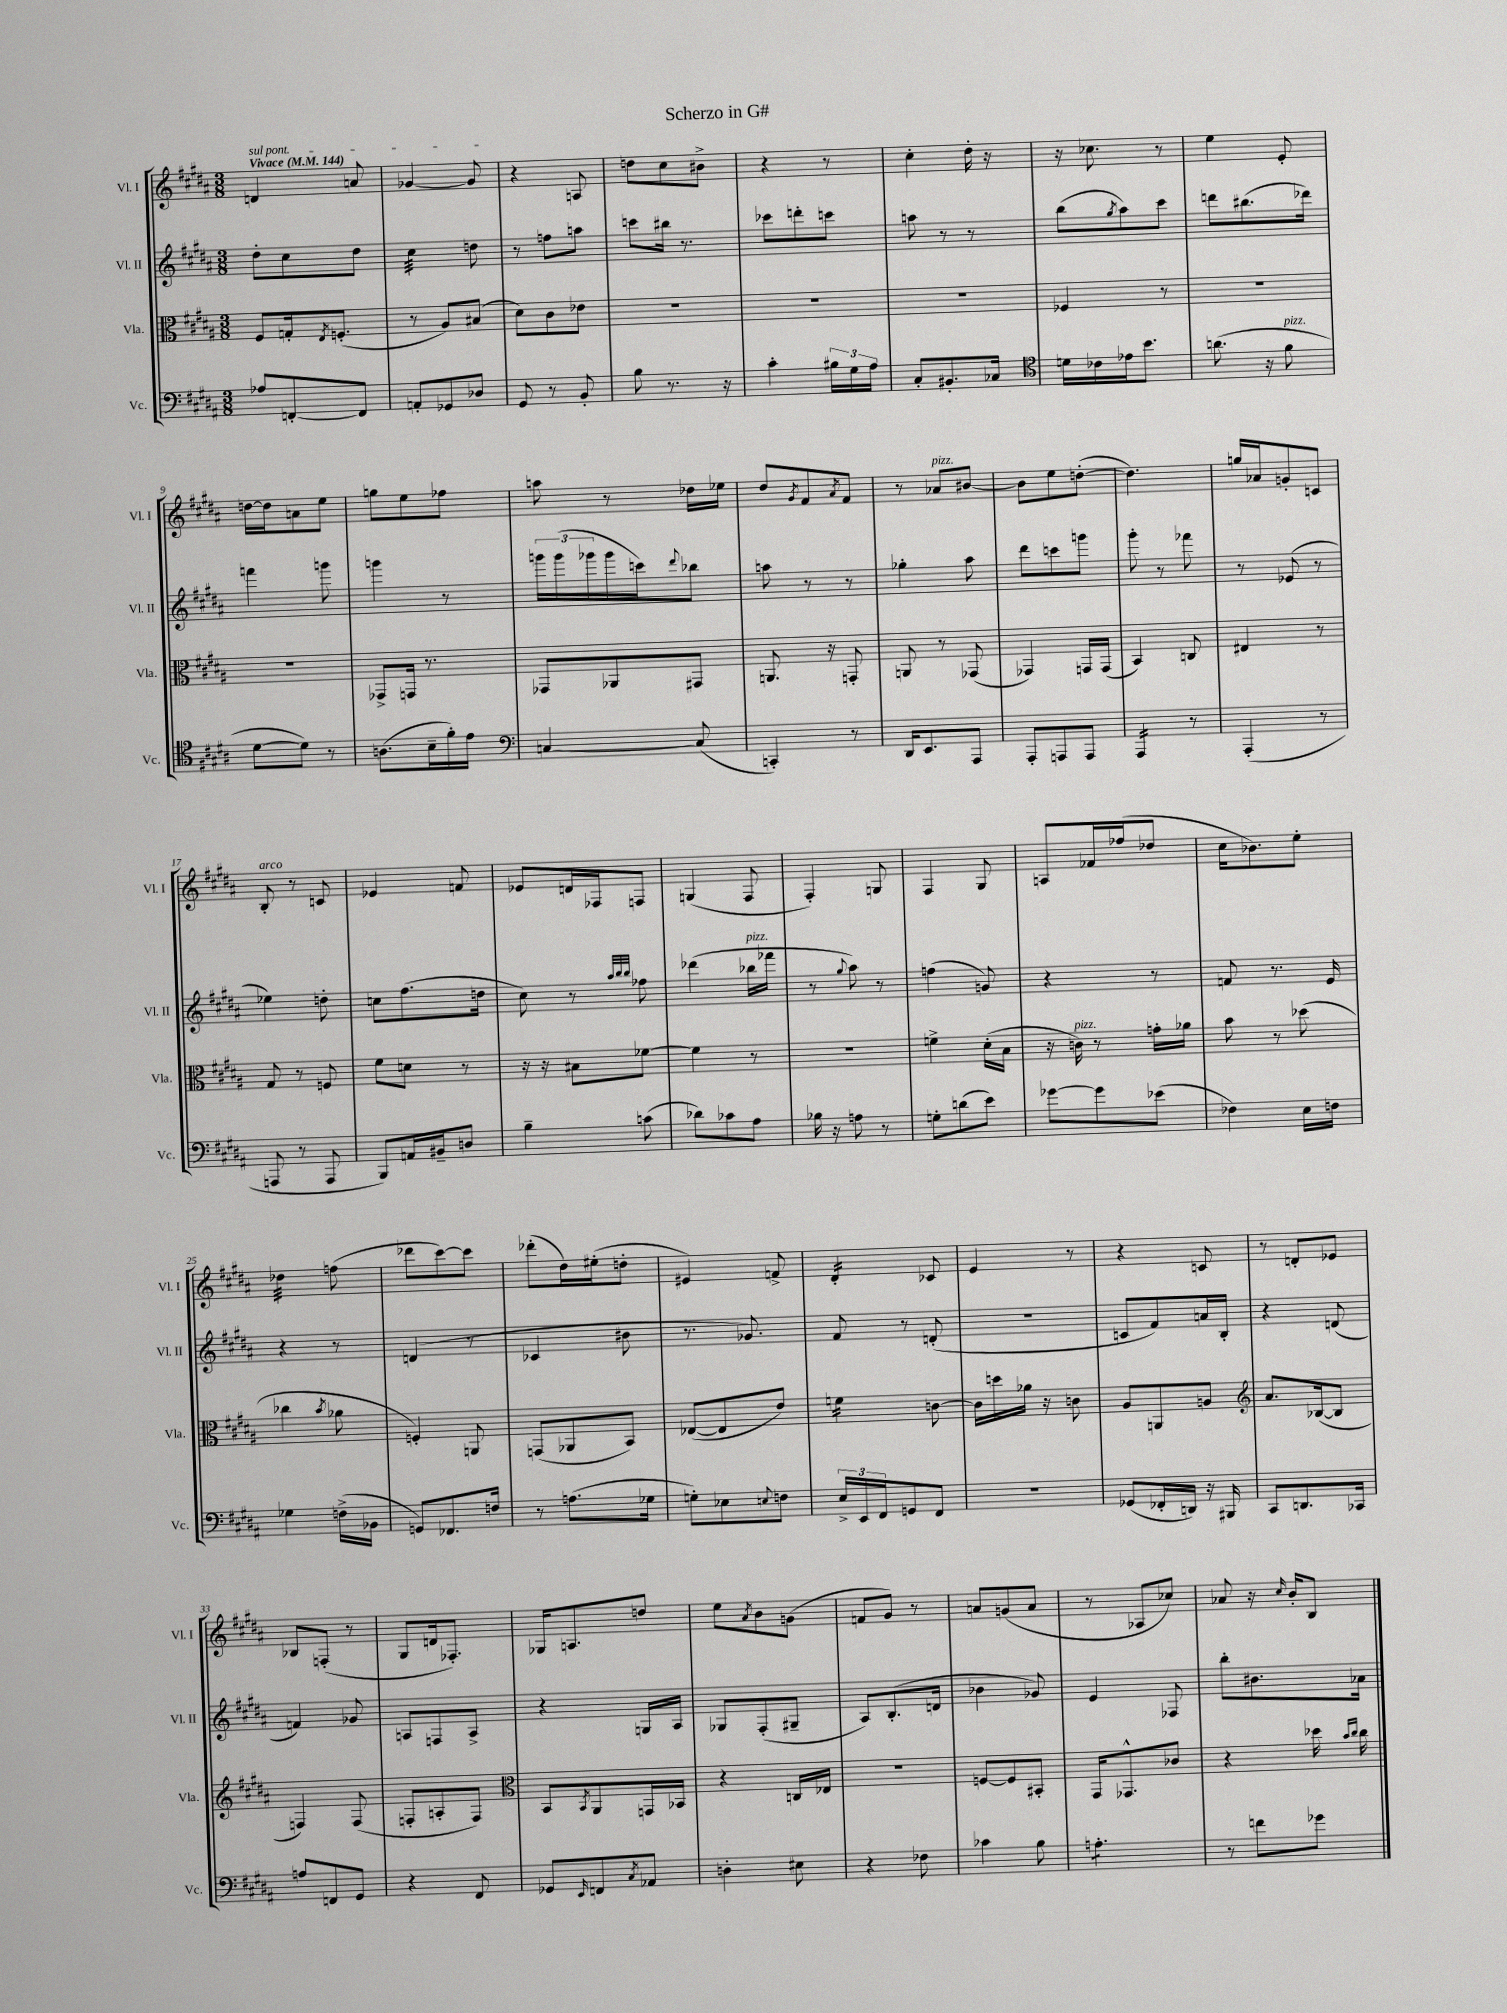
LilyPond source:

\header { title = "Scherzo in G#" }
<<
\new StaffGroup <<
\new Staff = "s0" \with { instrumentName = "Vl. I" shortInstrumentName = "Vl. I" } {
    \clef treble \key b \major \numericTimeSignature \time 3/8 \tempo "Vivace" 4 = 144
    \once \override TextSpanner.bound-details.left.text = \markup { \italic "sul pont." } d'4\startTextSpan a'8 |
    ges'4~ ges'8\stopTextSpan |
    r4 a8 |
    d''8 cis''8 bis'8-> |
    r4 r8 |
    cis''4-. dis''16-. r16 |
    r16 ces''8. r8 |
    e''4 e'8-. |
    d''16~ d''16 a'8 e''8 |
    g''8 e''8 fes''8 |
    a''8 r8 des''16 ees''16 |
    dis''8 \acciaccatura { gis'8 } fis'8 \acciaccatura { ais'8 } fis'8 |
    r8 aes'8^\markup { \italic "pizz." } bis'8~ |
    bis'8 e''8 d''8~-.( |
    d''4.) |
    g''16 aes'16 g'8-. c'8 |
    b8-.^\markup { \italic "arco" } r8 c'8 |
    ees'4 f'8 |
    ees'8 d'16 fes16 f8 |
    g4( fis8 |
    fis4-.) g8 |
    fis4 gis8 |
    a8 fes'16 fes''16( des''8 |
    cis''16 bes'8.) e''8-. |
    des''4:32 f''8( |
    des'''8 cis'''8~) cis'''8 |
    des'''8-.( dis''16) eis''16-.( d''8-. |
    eis'4) f'8-> |
    dis'4:16-. ces'8 |
    e'4 r8 |
    r4 c'8 |
    r8 d'8-. ees'8 |
    bes8 f8-.( r8 |
    gis8 d'16 fes8.-.) |
    ges16 a8. d''8 |
    e''8 \acciaccatura { ais'8 } b'8 g'8( |
    f'8 gis'8) r8 |
    a'8 g'8( a'8 |
    r8 aes8 ces''8) |
    aes'8 r16 \grace { cis''16 } b'16-. b8 \bar "|." |
}
\new Staff = "s1" \with { instrumentName = "Vl. II" shortInstrumentName = "Vl. II" } {
    \clef treble \key b \major \numericTimeSignature \time 3/8
    dis''8-. cis''8 dis''8 |
    cis''4:32 d''8 |
    r8 f''8 a''8 |
    c'''8 bis''16 r8. |
    ces'''8 d'''8-. c'''8 |
    a''8 r8 r8 |
    b''8( \acciaccatura { gis''8 } ais''8) cis'''8 |
    d'''8 bis''8.( des'''16) |
    f'''4 g'''8 |
    g'''4 r8 |
    \tuplet 3/2 { g'''16 g'''16( ges'''16 } ges'''16 c'''16) \appoggiatura { dis'''8 } bes''8 |
    a''8 r8 r8 |
    ges''4-. ais''8 |
    dis'''8 c'''8 g'''8 |
    gis'''8-. r8 fes'''8 |
    r8 ees'8( r8 |
    ees''4) d''8-. |
    c''8 fis''8.( d''16 |
    cis''8) r8 \grace { ais''32 b''32 b''32 } fes''8 |
    des'''4( bes''16^\markup { \italic "pizz." } fes'''16 |
    r8 \appoggiatura { gis''8 } ais''8) r8 |
    f''4( g'8) |
    r4 r8 |
    f'8 r8. e'16 |
    r4 r8 |
    d'4( r8 |
    ces'4 bis'8 |
    r8. ges'8.) |
    fis'8 r8 d'8-.( |
    R4. |
    c'8 fis'8) a'16 b16-. |
    r4 d'8( |
    f'4) ges'8 |
    a8 f8 a8-> |
    r4 g16 ais16 |
    ges8 fis8-.( gis8-- |
    ais8) b8.-.( d'16 |
    bes'4 ges'8) |
    e'4 fes8 |
    b''8-. bis'8. aes'16 \bar "|." |
}
\new Staff = "s2" \with { instrumentName = "Vla." shortInstrumentName = "Vla." } {
    \clef alto \key b \major \numericTimeSignature \time 3/8
    fis8 g16-. \acciaccatura { e8 } f8.-.( |
    r8 ais8) bis8( |
    dis'8) cis'8 ees'8 |
    R4. |
    R4. |
    R4. |
    fes4 r8 |
    R4. |
    R4. |
    ges,8-> g,16 r8. |
    ges,8 aes,8 gis,8 |
    a,8. r16 g,8-. |
    a,8 r8 ges,8( |
    ges,4) g,16 g,16( |
    b,4) c8 |
    eis4 r8 |
    gis8 r8 f8 |
    fis'8 d'8 r8 |
    r16 r16 bis8 fes'8~ |
    fes'4 r8 |
    R4. |
    f'4-> dis'16-.( b16 |
    r16 c'16^\markup { \italic "pizz." }) r8 g'16-. aes'16 |
    b'8 r8 des''8( |
    ces''4 \acciaccatura { b'8 } aes'8 |
    f4-.) a,8 |
    g,8( aes,8 b,8) |
    ees8~( ees8 e'8) |
    f'4:16 c'8~ |
    c'16 d''16 aes'16 r16 c'8 |
    ais8 a,8 a8 |
    \clef treble ais'8. bes16~( bes8 |
    f4) f8( |
    f8-. a8-. f8) |
    \clef alto b,8 \acciaccatura { b,8 } ais,8 g,16 bes,16 |
    r4 c16 ees16 |
    R4. |
    f8~ f8 bis,8-. |
    gis,16 ges,8.-^ ces'8 |
    r4 des''16 \grace { b'16 cis''16 } cis''16 \bar "|." |
}
\new Staff = "s3" \with { instrumentName = "Vc." shortInstrumentName = "Vc." } {
    \clef bass \key b \major \numericTimeSignature \time 3/8
    aes8 f,8~-. f,8 |
    a,8-. ges,8 des8 |
    gis,8 r8 b,8-. |
    b8 r8. r16 |
    cis'4-. \tuplet 3/2 { bis16 gis16 ais16 } |
    cis8-. bis,8.-. ces16 |
    \clef tenor d'16 ces'16 ees'16 b'8. |
    a'8.( r16 fis'8^\markup { \italic "pizz." } |
    dis'8~ dis'8) r8 |
    a8.( b16-- fis'16-.) e'16 |
    \clef bass c4~ c8( |
    c,4-.) r8 |
    dis,16 e,8. ais,,8 |
    ais,,8-. a,,8 a,,8 |
    ais,,4:16 r8 |
    ais,,4-.( r8 |
    a,,8 r8 a,,8 |
    b,,8) a,16 bis,16-- d8 |
    b4-- c'8( |
    des'8) ces'8 ais8 |
    bes16 r16 a8 r8 |
    g8-. d'8( e'8) |
    ges'8~ ges'8 ees'8( |
    fes4) e16 f16 |
    ges4 f16->( bes,16 |
    g,8) fes,8. f16 |
    r8 a8.( ges16 |
    g8-.) ees8 \appoggiatura { e8 } f8 |
    \tuplet 3/2 { e16-> e,16 fis,16 } g,8 fis,8 |
    R4. |
    ges,8( fes,16-. d,16) r16 bis,,16 |
    cis,8 d,8. ces,16 |
    a8 f,8 gis,8 |
    r4 fis,8 |
    ges,8 \grace { e,16 } f,8 \acciaccatura { cis8 } aes,8 |
    d4-. eis8 |
    r4 fes8 |
    ces'4 b8 |
    a4.:8-. |
    r8 f'8 ges'8 \bar "|." |
}
>>
>>
